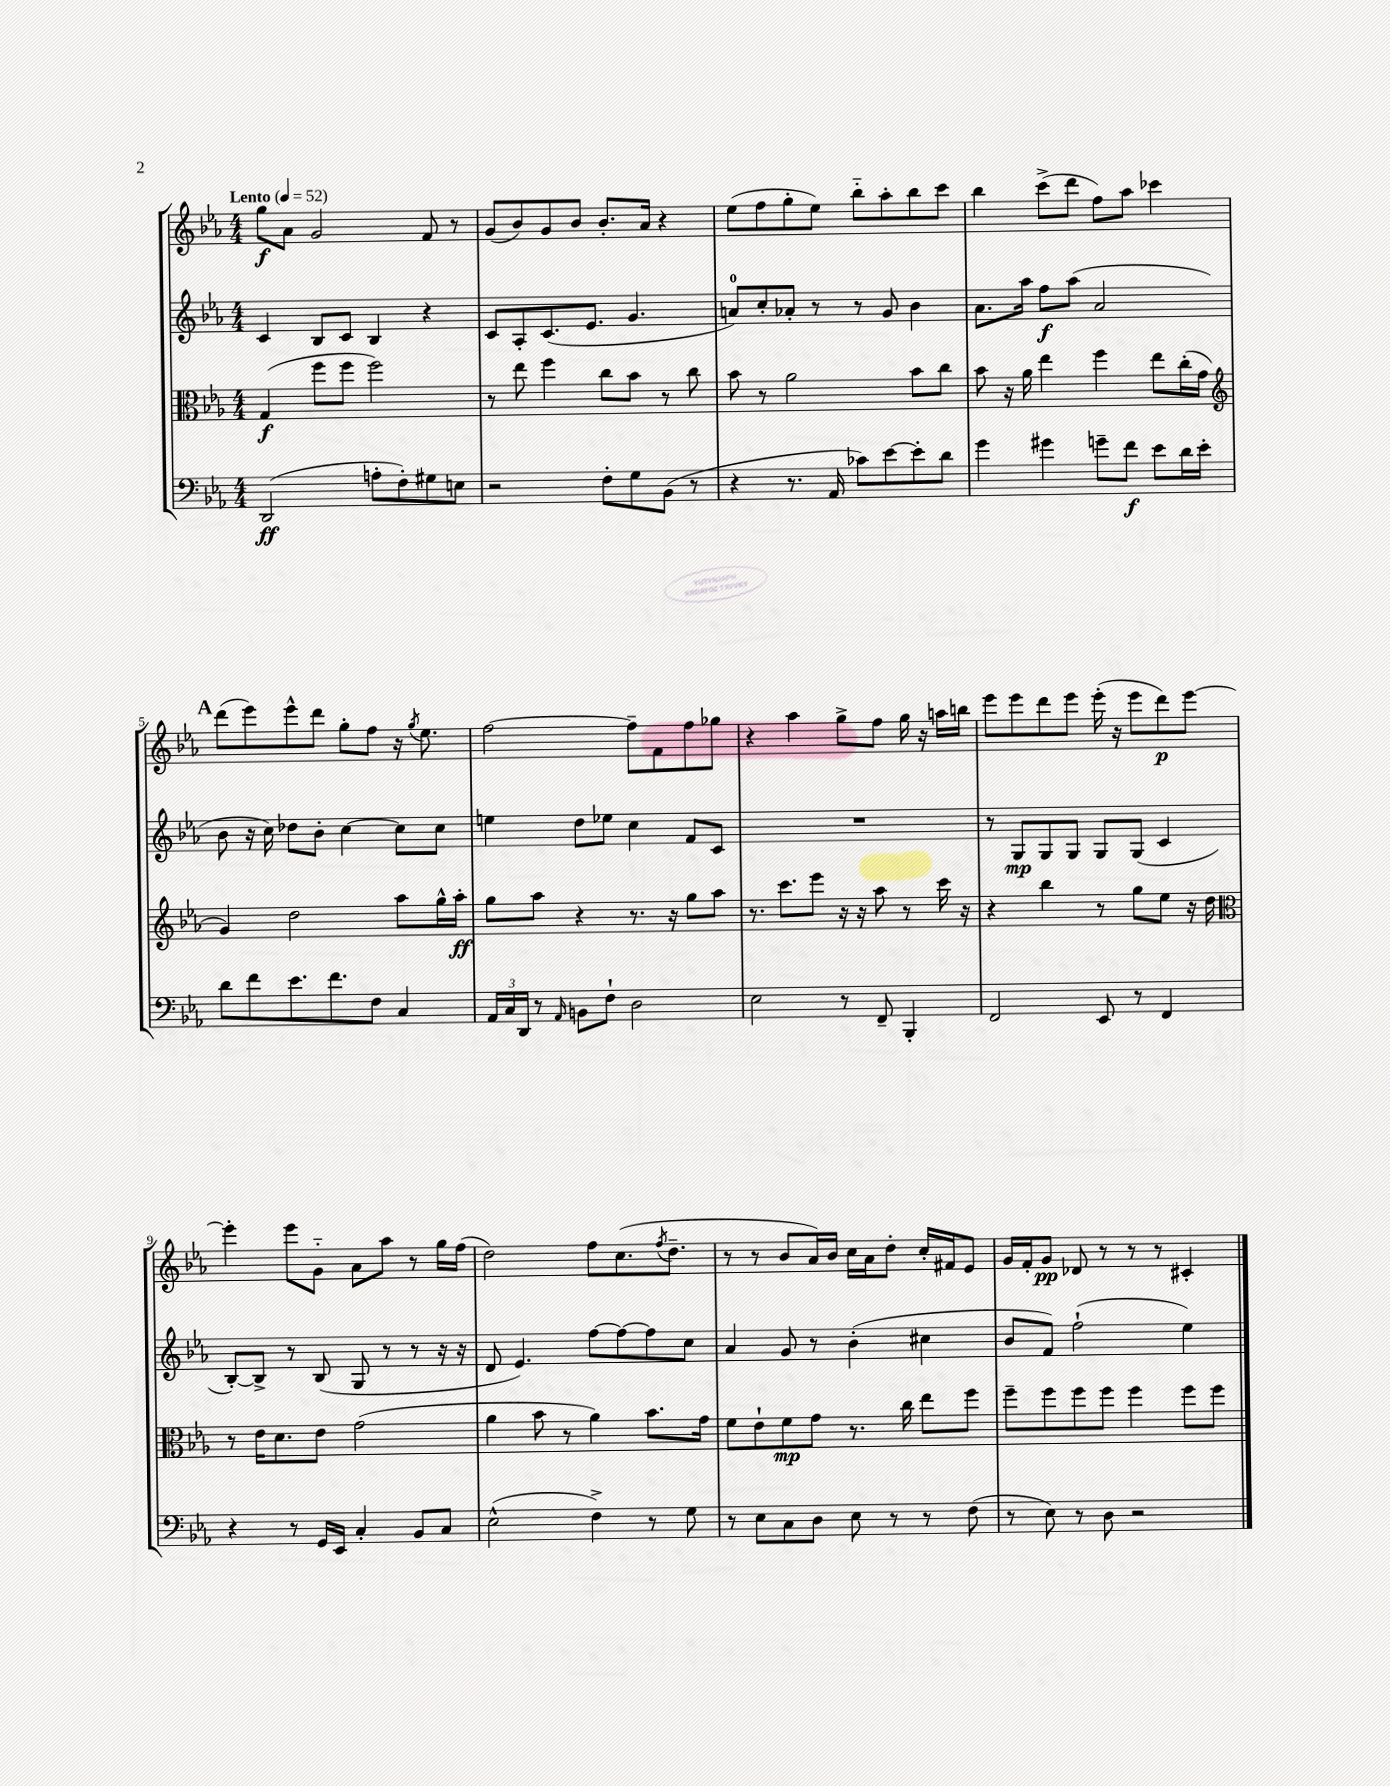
<<
\new StaffGroup <<
\new Staff = "s0" {
    \clef treble \key ees \major \numericTimeSignature \time 4/4 \tempo "Lento" 4 = 52
    g''8\f aes'8 g'2 f'8 r8 |
    g'8( bes'8) g'8 bes'8 bes'8.-. aes'16 r4 |
    ees''8( f''8 g''8-. ees''8) bes''8-_ aes''8-. bes''8 c'''8 |
    bes''4 c'''8->( d'''8 f''8) aes''8 ces'''4 |
    \mark \markup { \bold "A" } d'''8( ees'''8) ees'''8-^ d'''8 g''8-. f''8 r16 \acciaccatura { g''8 } ees''8. |
    f''2~ f''8-- f'8 f''8 ges''8 |
    r4 aes''4 g''8-> f''8 g''16 r16 a''16 b''16 |
    ees'''8 ees'''8 d'''8 ees'''8 ees'''16-.( r16 ees'''8 d'''8\p) ees'''8~ |
    ees'''4-. ees'''8 g'8-_ aes'8 aes''8 r8 g''16 f''16( |
    d''2) f''8 c''8.( \acciaccatura { f''8 } d''8.-- |
    r8 r8 bes'8 aes'16) bes'16 c''16 aes'16 d''8-. c''16-. fis'16 ees'8 |
    g'16 f'16-. g'8\pp des'8 r8 r8 r8 cis'4-. \bar "|." |
}
\new Staff = "s1" {
    \clef treble \key ees \major \numericTimeSignature \time 4/4
    c'4 bes8 c'8 bes4 r4 |
    c'8 aes8-. c'8.( ees'8. g'4. |
    a'8-0) c''8-. aes'8-. r8 r8 g'8 bes'4 |
    aes'8. aes''16 f''8\f aes''8( aes'2 |
    \mark \markup { \bold "A" } bes'8 r16 c''16) des''8 bes'8-. c''4~ c''8 c''8 |
    e''4 d''8 ees''8 c''4 f'8 c'8 |
    R1 |
    r8 g8\mp g8 g8 g8 g8( c'4 |
    bes8~-.) bes8-> r8 bes8( g8 r8 r8 r16 r16 |
    d'8 ees'4.) f''8~ f''8~ f''8 c''8 |
    aes'4 g'8 r8 bes'4-.( cis''4 |
    bes'8 f'8) f''2-!( ees''4) \bar "|." |
}
\new Staff = "s2" {
    \clef alto \key ees \major \numericTimeSignature \time 4/4
    g4\f( f''8 f''8 f''2) |
    r8 ees''8 f''4 c''8 bes'8 r8 c''8 |
    bes'8 r8 aes'2 bes'8 c''8 |
    bes'8 r16 aes'16 ees''4 f''4 ees''8 c''16-.( g'16 |
    \mark \markup { \bold "A" } \clef treble g'4) d''2 aes''8 g''16-^ aes''16-.\ff |
    g''8 aes''8 r4 r8. r16 g''8 aes''8 |
    r8. c'''8. ees'''8 r16 r16 aes''8 r8 c'''16 r16 |
    r4 bes''4 r8 g''8 ees''8 r16 d''16 |
    \clef alto r8 ees'16 d'8. ees'8 g'2( |
    aes'4 bes'8 r8 aes'4) bes'8. g'16 |
    f'8 ees'8-! f'8\mp g'8 r8. c''16 ees''8 f''8 |
    f''8-- f''8 f''8 f''8 f''4 f''8 f''8 \bar "|." |
}
\new Staff = "s3" {
    \clef bass \key ees \major \numericTimeSignature \time 4/4
    d,2\ff( a8-. f8-.) gis8 e8 |
    r2 f8-. g8 bes,8( r8 |
    r4 r8. aes,16 ces'8) ees'8~ ees'8-. d'8 |
    g'4 gis'4 g'8-- f'8\f ees'8 d'16 ees'16-. |
    \mark \markup { \bold "A" } d'8 f'8 ees'8. f'8. f8 c4 |
    \tuplet 3/2 { aes,16 c16 d,16 } r8 \grace { aes,16 } b,8 f8-! d2 |
    ees2 r8 f,8-- bes,,4-. |
    f,2 ees,8 r8 f,4 |
    r4 r8 g,16 ees,16 c4-. bes,8 c8 |
    ees2-^( f4->) r8 g8 |
    r8 ees8 c8 d8 ees8 r8 r8 f8( |
    r8 ees8) r8 d8 r2 \bar "|." |
}
>>
>>
